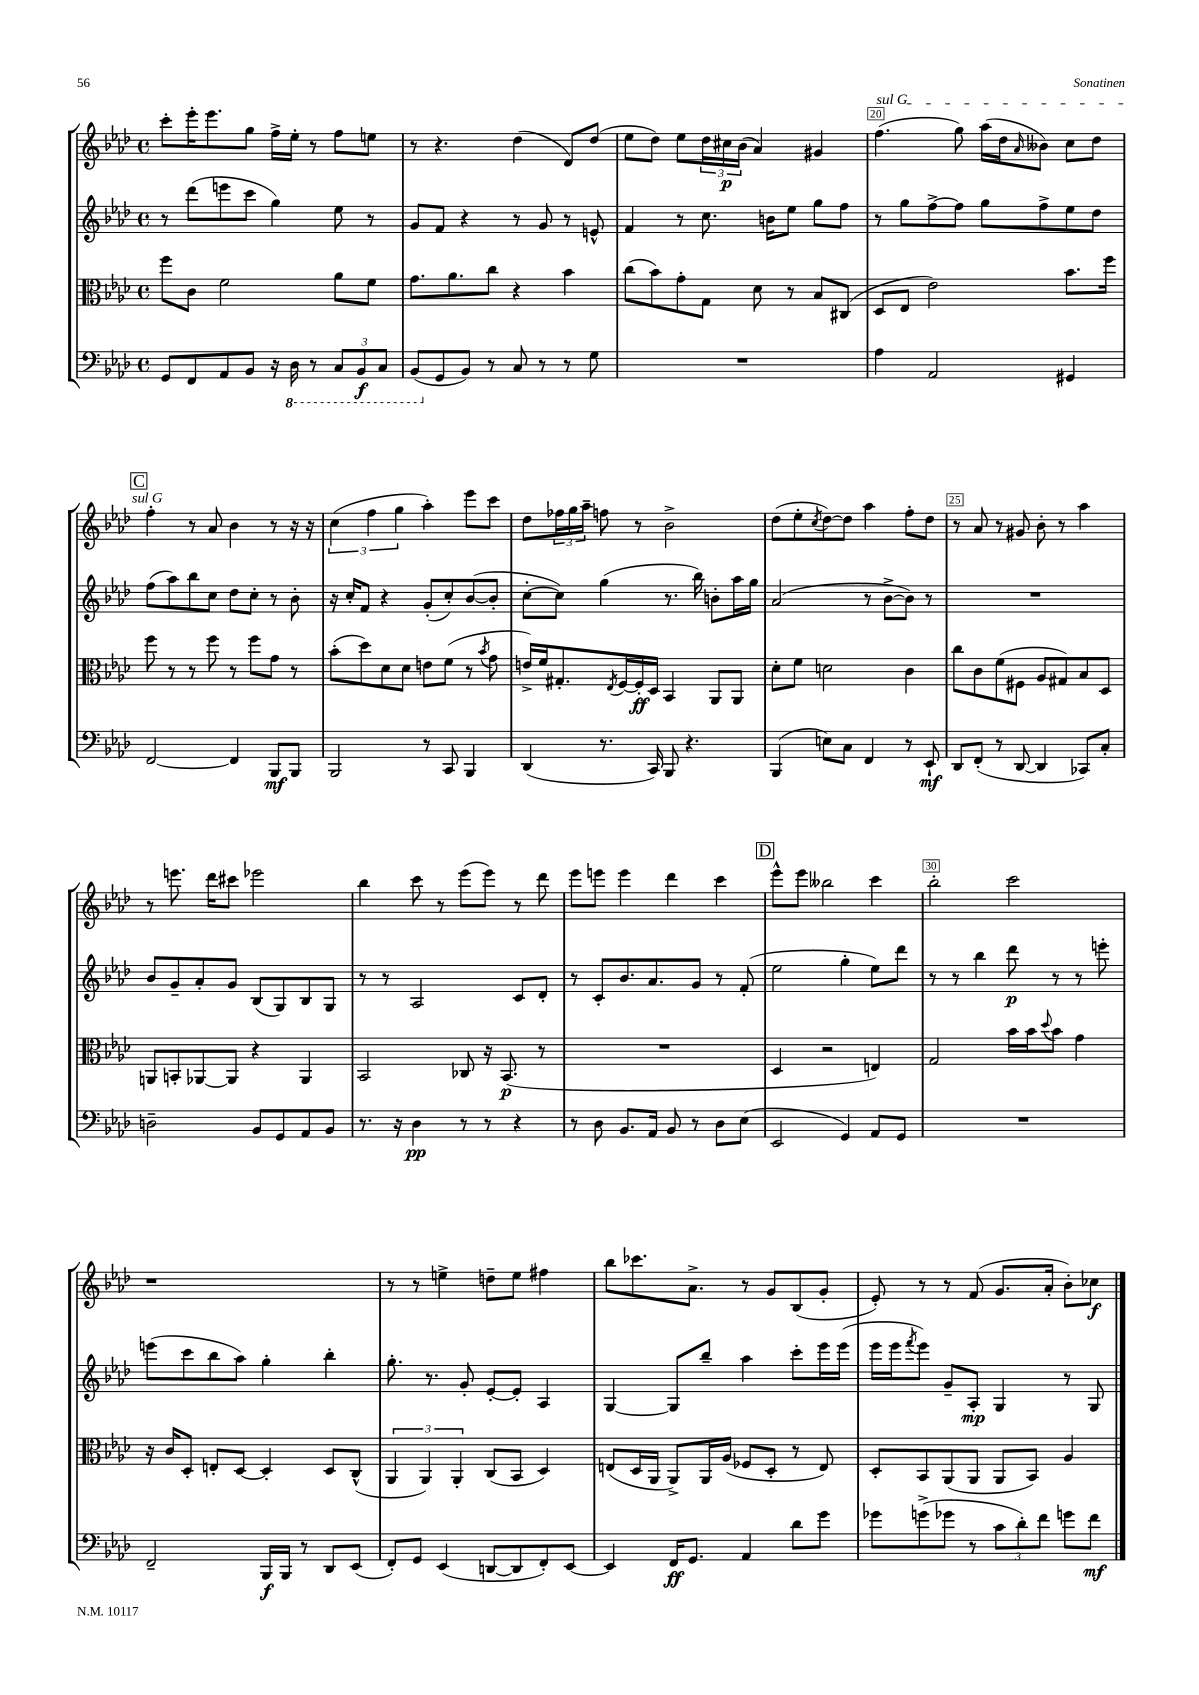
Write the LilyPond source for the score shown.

<<
\new StaffGroup <<
\new Staff = "s0" {
    \clef treble \key aes \major \defaultTimeSignature \time 4/4
    c'''8-. ees'''16-. ees'''8. g''8 f''16-> ees''16-. r8 f''8 e''8 |
    r8 r4. des''4( des'8) des''8( |
    ees''8 des''8) ees''8 \tuplet 3/2 { des''16 cis''16\p bes'16( } aes'4) gis'4 |
    \once \override TextSpanner.bound-details.left.text = \markup { \italic "sul G" } f''4.\startTextSpan( g''8) aes''16( des''16 \grace { aes'16 } beses'8) c''8 des''8 |
    \mark \markup { \box "C" } f''4-.\stopTextSpan r8 aes'8 bes'4 r8 r16 r16 |
    \tuplet 3/2 { c''4( f''4 g''4 } aes''4-.) ees'''8 c'''8 |
    des''8 \tuplet 3/2 { fes''16 g''16 aes''16-- } f''8 r8 bes'2-> |
    des''8( ees''8-. \acciaccatura { c''8 } des''8~) des''8 aes''4 f''8-. des''8 |
    r8 aes'8 r8 gis'8 bes'8-. r8 aes''4 |
    r8 e'''8. des'''16 cis'''8 ees'''2 |
    bes''4 c'''8 r8 ees'''8( ees'''8) r8 des'''8 |
    ees'''8 e'''8 e'''4 des'''4 c'''4 |
    \mark \markup { \box "D" } ees'''8-^ ees'''8 beses''2 c'''4 |
    bes''2-. c'''2 |
    r1 |
    r8 r8 e''4-> d''8-- e''8 fis''4 |
    bes''8 ces'''8. aes'8.-> r8 g'8 bes8( g'8-. |
    ees'8-.) r8 r8 f'8( g'8. aes'16-. bes'8-.) ces''8\f \bar "|." |
}
\new Staff = "s1" {
    \clef treble \key aes \major \defaultTimeSignature \time 4/4
    r8 des'''8( e'''8 c'''8 g''4) ees''8 r8 |
    g'8 f'8 r4 r8 g'8 r8 e'8-^ |
    f'4 r8 c''8. b'16 ees''8 g''8 f''8 |
    r8 g''8 f''8~-> f''8 g''8 f''8-> ees''8 des''8 |
    \mark \markup { \box "C" } f''8( aes''8) bes''8 c''8 des''8 c''8-. r8 bes'8-. |
    r16 c''16-. f'8 r4 g'8-.( c''8-.) bes'8~( bes'8-. |
    c''8~-. c''8) g''4( r8. bes''16) b'8-. aes''16 g''16 |
    aes'2( r8 bes'8~-> bes'8) r8 |
    R1 |
    bes'8 g'8-- aes'8-. g'8 bes8( g8) bes8 g8 |
    r8 r8 aes2 c'8 des'8-. |
    r8 c'8-. bes'8. aes'8. g'8 r8 f'8-.( |
    \mark \markup { \box "D" } ees''2 g''4-. ees''8) des'''8 |
    r8 r8 bes''4 des'''8\p r8 r8 e'''8-. |
    e'''8( c'''8 bes''8 aes''8) g''4-. bes''4-. |
    g''8.-. r8. g'8-. ees'8~-. ees'8-. aes4 |
    g4~ g8 bes''8-- aes''4 c'''8-. ees'''16 ees'''16( |
    ees'''16 ees'''16 \acciaccatura { f'''8 } ees'''8) g'8-- aes8-.\mp g4 r8 g8 \bar "|." |
}
\new Staff = "s2" {
    \clef alto \key aes \major \defaultTimeSignature \time 4/4
    f''8 c'8 f'2 aes'8 f'8 |
    g'8. aes'8. c''8 r4 bes'4 |
    c''8( bes'8) g'8-. g8 des'8 r8 bes8 cis8( |
    des8 ees8 ees'2) bes'8. f''16 |
    \mark \markup { \box "C" } f''8 r8 r8 f''8 r8 f''8 g'8 r8 |
    bes'8-.( des''8) des'8 des'8 e'8 f'8( r8 \acciaccatura { bes'8 } g'8 |
    e'16->) f'16 gis8.-. \acciaccatura { ees8 } f16~ f16-.\ff des16 bes,4 aes,8 aes,8 |
    des'8-. f'8 d'2 c'4 |
    c''8 c'8 f'8( fis8 aes8 gis8) bes8 des8 |
    a,8 b,8-. aes,8~ aes,8 r4 aes,4 |
    bes,2 ces8 r16 bes,8.\p( r8 |
    R1 |
    \mark \markup { \box "D" } des4 r2 e4) |
    g2 bes'16 bes'16 \appoggiatura { des''8 } bes'8 g'4 |
    r16 c'16 des8-. e8-. des8~ des4-. des8 c8-^( |
    \tuplet 3/2 { aes,4 aes,4) aes,4-. } c8( bes,8 des4) |
    e8( des16 aes,16 aes,8->) aes,16 aes16( fes8 des8-. r8 e8) |
    des8-. bes,8 aes,8( aes,8 aes,8 bes,8) aes4 \bar "|." |
}
\new Staff = "s3" {
    \clef bass \key aes \major \defaultTimeSignature \time 4/4
    g,8 f,8 aes,8 bes,8 r16 \ottava #-1 des,16 r8 \tuplet 3/2 { c,8 bes,,8\f c,8 } |
    bes,,8( \ottava #0 g,8 bes,8) r8 c8 r8 r8 g8 |
    R1 |
    aes4 aes,2 gis,4 |
    \mark \markup { \box "C" } f,2~ f,4 bes,,8\mf bes,,8 |
    bes,,2 r8 c,8 bes,,4 |
    des,4( r8. c,16) bes,,8 r4. |
    bes,,4( e8) c8 f,4 r8 ees,8-!\mf |
    des,8 f,8-.( r8 des,8~ des,4 ces,8) c8-. |
    d2-- bes,8 g,8 aes,8 bes,8 |
    r8. r16 des4\pp r8 r8 r4 |
    r8 des8 bes,8. aes,16 bes,8 r8 des8 ees8( |
    \mark \markup { \box "D" } ees,2 g,4) aes,8 g,8 |
    R1 |
    f,2-- bes,,16\f bes,,16 r8 des,8 ees,8( |
    f,8-.) g,8 ees,4( d,8~ d,8 f,8-.) ees,8~ |
    ees,4 f,16\ff g,8. aes,4 des'8 g'8 |
    ges'8 g'8->( ges'8 r8 \tuplet 3/2 { c'8 des'8-.) f'8 } g'8 f'8\mf \bar "|." |
}
>>
>>
\layout { \context { \Score currentBarNumber = #17 \override BarNumber.break-visibility = ##(#f #t #t) barNumberVisibility = #(every-nth-bar-number-visible 5) \override BarNumber.stencil = #(make-stencil-boxer 0.1 0.3 ly:text-interface::print) } }
